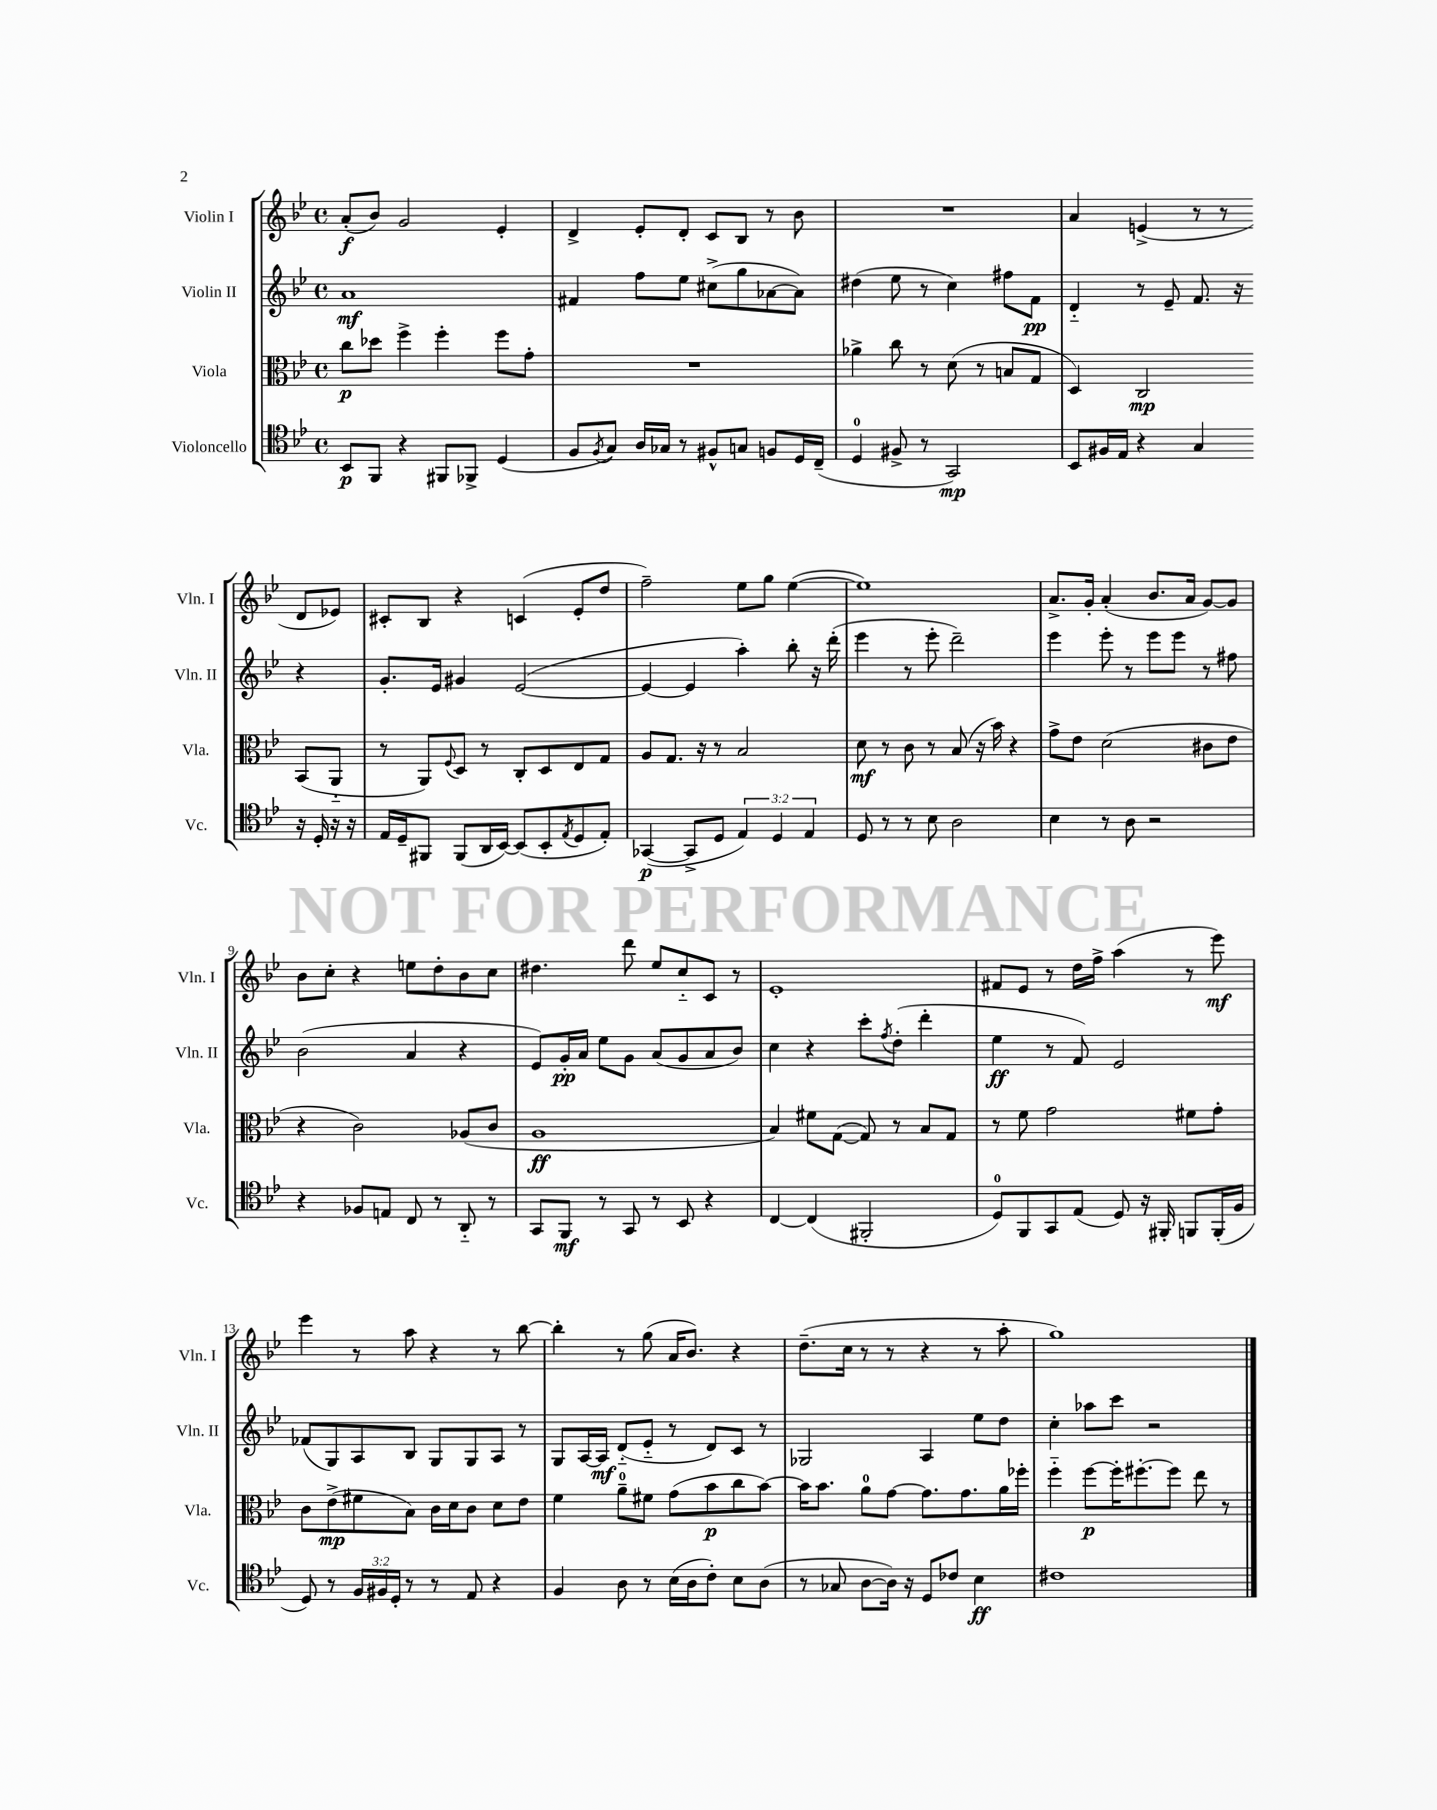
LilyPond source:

<<
\new StaffGroup <<
\new Staff = "s0" \with { instrumentName = "Violin I" shortInstrumentName = "Vln. I" } {
    \clef treble \key bes \major \defaultTimeSignature \time 4/4
    a'8-.\f( bes'8) g'2 ees'4-. |
    d'4-> ees'8-. d'8-. c'8 bes8 r8 bes'8 |
    R1 |
    a'4 e'4->( r8 r8 d'8 ees'8) |
    cis'8-. bes8 r4 c'4( ees'8-. d''8 |
    f''2--) ees''8 g''8 ees''4~( |
    ees''1) |
    a'8.-> g'16-. a'4-.( bes'8. a'16 g'8~) g'8 |
    bes'8 c''8-. r4 e''8 d''8-. bes'8 c''8 |
    dis''4. d'''8 ees''8 c''8-_ c'8 r8 |
    ees'1-. |
    fis'8 ees'8 r8 d''16 f''16-> a''4( r8 ees'''8\mf) |
    ees'''4 r8 a''8 r4 r8 bes''8~ |
    bes''4-. r8 g''8( a'16 bes'8.) r4 |
    d''8.--( c''16 r8 r8 r4 r8 a''8-. |
    g''1) \bar "|." |
}
\new Staff = "s1" \with { instrumentName = "Violin II" shortInstrumentName = "Vln. II" } {
    \clef treble \key bes \major \defaultTimeSignature \time 4/4
    a'1\mf |
    fis'4 f''8 ees''8 cis''8->( g''8 aes'8~ aes'8) |
    dis''4( ees''8 r8 c''4) fis''8 f'8\pp |
    d'4-_ r8 ees'8-- f'8. r16 r4 |
    g'8.-. ees'16 gis'4 ees'2~( |
    ees'4~ ees'4 a''4-.) bes''8-. r16 d'''16-.( |
    ees'''4 r8 ees'''8-. d'''2--) |
    ees'''4 ees'''8-. r8 ees'''8 ees'''8 r8 fis''8 |
    bes'2( a'4 r4 |
    ees'8) g'16-.\pp a'16 ees''8 g'8 a'8( g'8 a'8 bes'8) |
    c''4 r4 c'''8-. \acciaccatura { f''8 } d''8-.( d'''4-. |
    ees''4\ff r8 f'8) ees'2 |
    fes'8( g8) a8 bes8 g8 g8 a8 r8 |
    g8 a16~ a16\mf d'8-_( ees'8-_ r8 d'8) c'8 r8 |
    ges2 a4 ees''8 d''8 |
    c''4-. aes''8 c'''8 r2 \bar "|." |
}
\new Staff = "s2" \with { instrumentName = "Viola" shortInstrumentName = "Vla." } {
    \clef alto \key bes \major \defaultTimeSignature \time 4/4
    c''8\p des''8 f''4-> f''4-. f''8 g'8-. |
    R1 |
    aes'4-> c''8 r8 d'8( r8 b8 g8 |
    d4) c2\mp bes,8( a,8-_ |
    r8 a,8) \appoggiatura { f8 } d8 r8 c8-. d8 ees8 g8 |
    a8 g8. r16 r8 bes2 |
    d'8\mf r8 c'8 r8 bes8( r16 bes'16) r4 |
    g'8-> ees'8 d'2( cis'8 ees'8 |
    r4 c'2) aes8( c'8 |
    a1\ff |
    bes4) fis'8 g8~( g8) r8 bes8 g8 |
    r8 f'8 g'2 fis'8 g'8-. |
    c'8 ees'8->\mp( fis'8 bes8) c'16 d'16 c'8 d'8 ees'8 |
    f'4 a'8-0-- fis'8 g'8( bes'8\p c''8 bes'8~) |
    bes'16 bes'8. a'8-0 g'8~ g'8. g'8. a'16 fes''16-. |
    f''4-_ f''8~\p f''16-. fis''8.~-. fis''8 ees''8 r8 \bar "|." |
}
\new Staff = "s3" \with { instrumentName = "Violoncello" shortInstrumentName = "Vc." } {
    \clef tenor \key bes \major \defaultTimeSignature \time 4/4 \override Staff.TupletNumber.text = #tuplet-number::calc-fraction-text
    bes,8\p f,8 r4 fis,8 fes,8-> d4( |
    f8 \acciaccatura { f8 } g8) a16 ges16 r8 fis8-^ g8 f8 d16 c16--( |
    d4-0 fis8-> r8 g,2\mp) |
    bes,8 fis16 ees16 r4 g4 r16 d16-. r16 r16 |
    ees16 d16-- fis,8 fis,8( a,16 bes,16~) bes,8( bes,8-. \acciaccatura { ees8 } d8 ees8-.) |
    ges,4~\p( ges,8-> d8 \tuplet 3/2 { ees4) d4 ees4 } |
    d8 r8 r8 bes8 a2 |
    bes4 r8 a8 r2 |
    r4 fes8 e8 c8 r8 a,8-_ r8 |
    g,8 f,8\mf r8 g,8 r8 bes,8 r4 |
    c4~ c4( fis,2-. |
    d8-0) f,8 g,8 ees8( d8) r16 fis,16-. f,8 f,16-.( f16 |
    d8) r8 \tuplet 3/2 { f16 fis16 d16-. } r8 r8 ees8 r4 |
    f4 a8 r8 bes16( a16 c'8-.) bes8 a8( |
    r8 ges8 a8~ a16) r16 d8 ces'8 bes4\ff |
    cis'1 \bar "|." |
}
>>
>>
